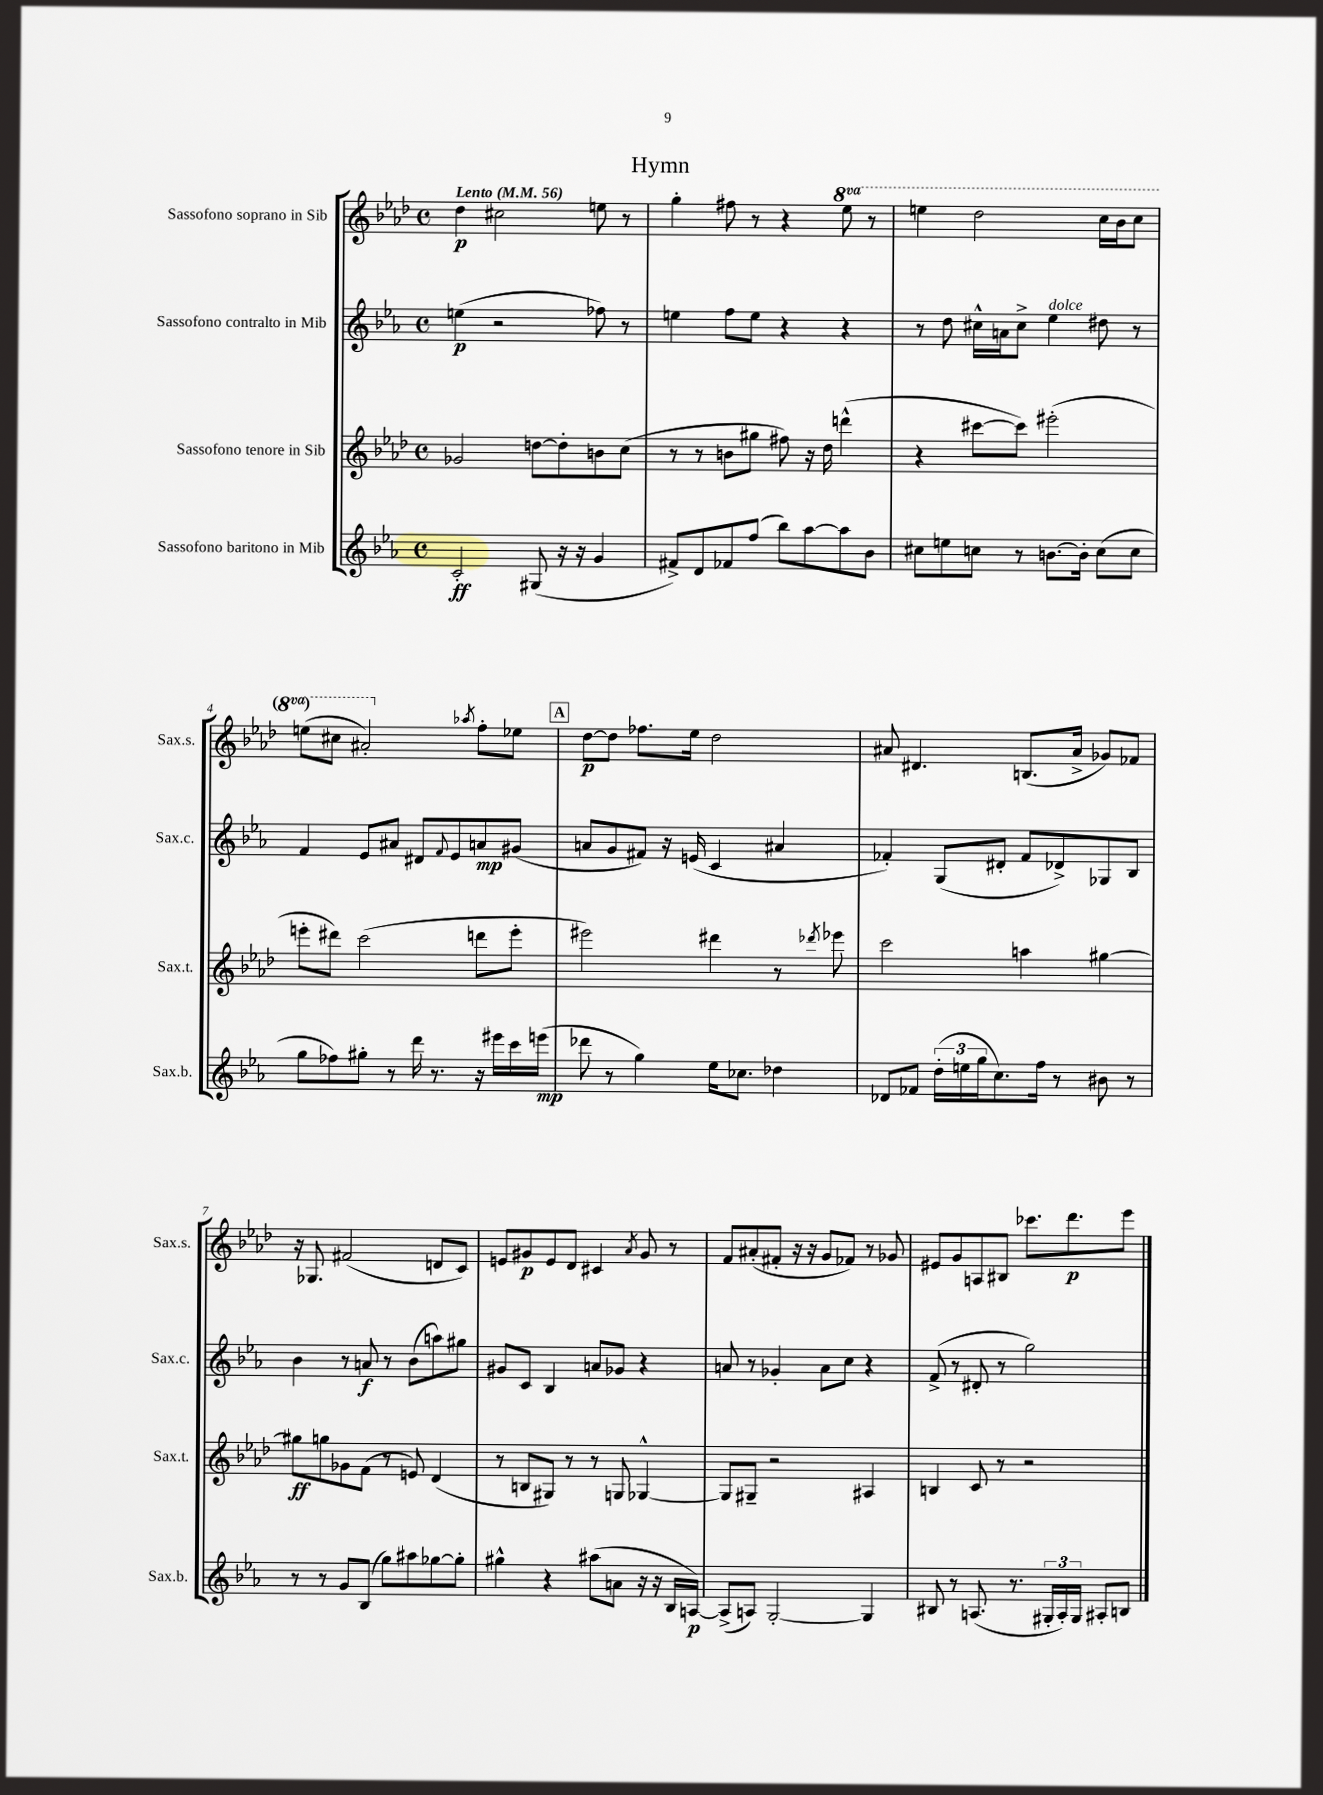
\header { title = "Hymn" }
<<
\new StaffGroup <<
\new Staff = "s0" \with { instrumentName = "Sassofono soprano in Sib" shortInstrumentName = "Sax.s." } {
    \clef treble \key aes \major \defaultTimeSignature \time 4/4 \set Staff.ottavationMarkups = #ottavation-simple-ordinals \tempo "Lento" 4 = 56
    des''4\p cis''2 e''8 r8 |
    g''4-. fis''8 r8 r4 \ottava #1 ees'''8 r8 |
    e'''4 des'''2 c'''16 bes''16 c'''8 |
    e'''8( cis'''8 ais''2-.) \ottava #0 \acciaccatura { aes''8 } f''8-. ees''!8 |
    \mark \markup { \box "A" } des''8~\p des''8 fes''8. ees''16 des''2 |
    ais'8 dis'4. b8.( ais'16-> ges'8) fes'8 |
    r16 ges8. fis'2( d'8 c'8) |
    e'8 gis'8\p e'8 des'8 cis'4 \acciaccatura { aes'8 } gis'8 r8 |
    f'8 ais'8-.( fis'8-. r16 r16 g'8 fes'8) r8 ges'8 |
    eis'8 g'8 a8 bis8 ces'''8. des'''8.\p ees'''8 \bar "|." |
}
\new Staff = "s1" \with { instrumentName = "Sassofono contralto in Mib" shortInstrumentName = "Sax.c." } {
    \clef treble \key ees \major \defaultTimeSignature \time 4/4
    e''4\p( r2 fes''8) r8 |
    e''4 f''8 e''8 r4 r4 |
    r8 d''8 cis''16-^ a'16 cis''8-> ees''4^\markup { \italic "dolce" } dis''8 r8 |
    f'4 ees'8 ais'8 dis'8 \appoggiatura { f'8 } ees'8 a'8\mp gis'8( |
    \mark \markup { \box "A" } a'8 g'8 fis'8) r16 e'16( c'4 ais'4 |
    fes'4-.) g8( dis'8-. fes'8 des'8->) ges8 bes8 |
    bes'4 r8 a'8\f r8 bes'8( a''8) gis''8 |
    gis'8 c'8 bes4 a'8 ges'8 r4 |
    a'8 r8 ges'4-. a'8 c''8 r4 |
    f'8->( r8 dis'8-. r8 g''2) \bar "|." |
}
\new Staff = "s2" \with { instrumentName = "Sassofono tenore in Sib" shortInstrumentName = "Sax.t." } {
    \clef treble \key aes \major \defaultTimeSignature \time 4/4
    ges'2 d''8~ d''8-. b'8 c''8( |
    r8 r8 b'8 gis''8 fis''8) r16 des''16 d'''4-^( |
    r4 cis'''8~ cis'''8) eis'''2-.( |
    e'''8-. dis'''8) c'''2( d'''8 e'''8-. |
    \mark \markup { \box "A" } eis'''2) dis'''4 r8 \acciaccatura { des'''8 } ees'''8 |
    c'''2 a''4 gis''4~ |
    gis''8\ff g''8 ges'8 f'8( r8 e'8) des'4( |
    r8 b8 gis8) r8 r8 g8 ges4~-^ |
    ges8 gis8-- r2 ais4 |
    b4 c'8 r8 r2 \bar "|." |
}
\new Staff = "s3" \with { instrumentName = "Sassofono baritono in Mib" shortInstrumentName = "Sax.b." } {
    \clef treble \key ees \major \defaultTimeSignature \time 4/4
    c'2-.\ff gis8( r16 r16 g'4 |
    fis'8->) d'8 fes'8 f''8( bes''8) aes''8~ aes''8 bes'8 |
    cis''8 e''8 c''8 r8 b'8.~ b'16-. c''8( c''8 |
    g''8 fes''8) gis''8-. r8 d'''16 r8. r16 eis'''16 c'''16 e'''16\mp( |
    \mark \markup { \box "A" } des'''8 r8 g''4) ees''16 ces''8. des''4 |
    des'8 fes'8 \tuplet 3/2 { d''16-.( e''16 g''16 } c''8.) f''16 r8 bis'8 r8 |
    r8 r8 g'8 bes8( g''8) ais''8 ges''8~ ges''8-. |
    gis''4-^ r4 ais''8( a'8 r16 r16 bes16 a16~\p) |
    a8->( a8) g2~-. g4 |
    bis8 r8 a8.( r8. \tuplet 3/2 { gis16-. a16-.) gis16 } ais8-. b8 \bar "|." |
}
>>
>>
